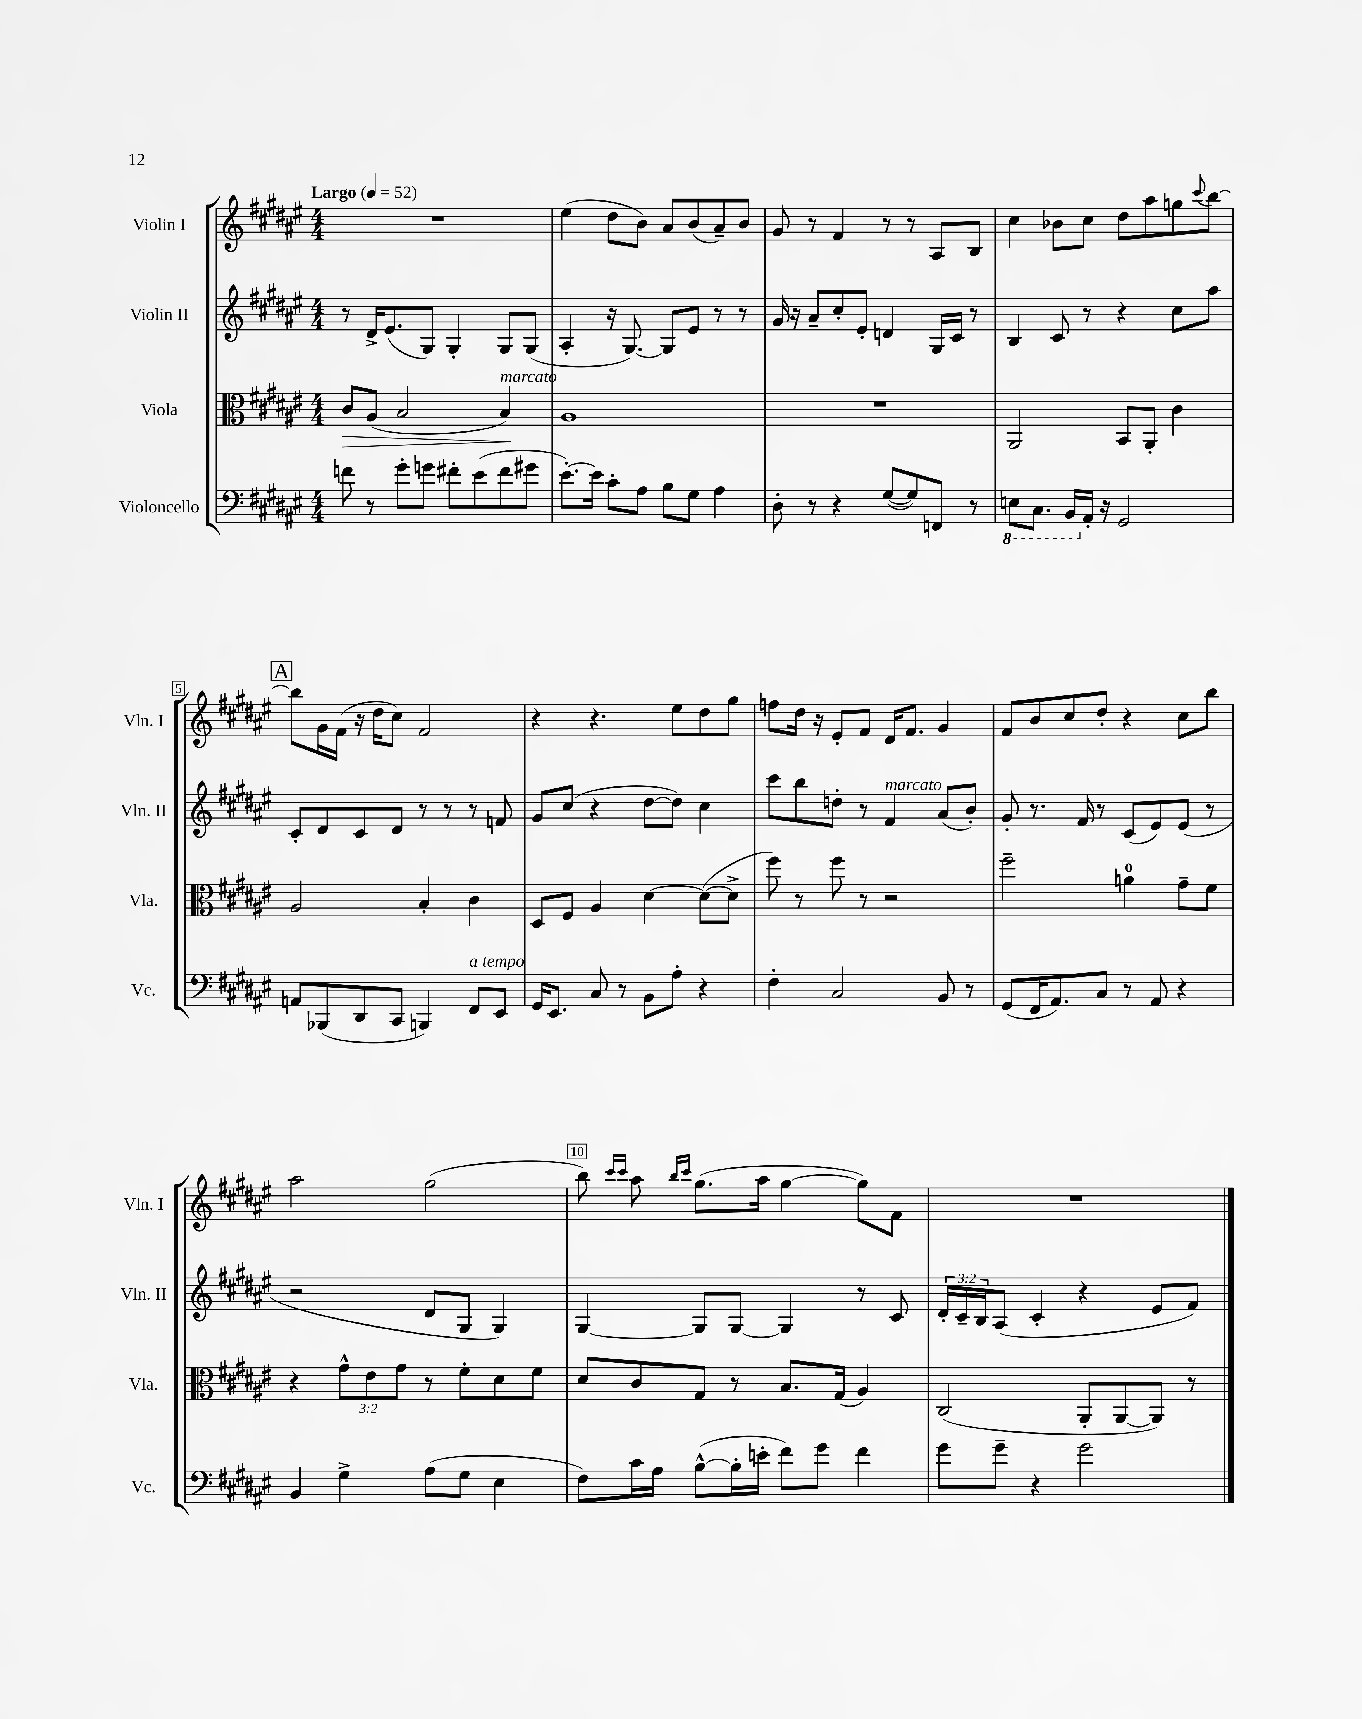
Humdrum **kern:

**kern	**kern	**kern	**kern
*staff4	*staff3	*staff2	*staff1
*clefF4	*clefC3	*clefG2	*clefG2
*k[f#c#g#d#a#e#]	*k[f#c#g#d#a#e#]	*k[f#c#g#d#a#e#]	*k[f#c#g#d#a#e#]
*M4/4	*M4/4	*M4/4	*M4/4
*MM52	*MM52	*MM52	*MM52
8f	8c#	8r	1r
8r	(8A#	16d#^	.
.	.	(8.e#	.
8g#'	2B	.	.
8g	.	8G#)	.
8f#'	.	4G#'	.
(8e#	.	.	.
8f#	4B)	8G#	.
8g#	.	(8G#	.
=	=	=	=
[8.e#')	1A#	4A#'	(4ee#
16e#]	.	.	.
8c#'	.	16r	8dd#
.	.	[8.G#)	.
8A#	.	.	8b)
8B	.	8G#]	8a#
8G#	.	8e#	(8b
4A#	.	8r	8a#~)
.	.	8r	8b
=	=	=	=
8D#'	1r	16g#	8g#
.	.	16r	.
8r	.	8a#~	8r
4r	.	8cc#'	4f#
.	.	8e#'	.
([8G#	.	4d	8r
8G#])	.	.	8r
8FF	.	16G#	8A#
.	.	16c#	.
8r	.	8r	8B
=	=	=	=
8EE	2AA#	4B	4cc#
8.CC#	.	.	.
.	.	8c#	8b-
16BBB	.	.	.
16AA#'	.	8r	8cc#
16r	.	.	.
2GG#	8BB	4r	8dd#
.	8AA#'	.	8aa#
.	4c#	8cc#	8gg
.	.	.	8qqccc#
.	.	8aa#	[8bb
=	=	=	=
8AA	2A#	8c#'	8bb]
(8BBB-	.	8d#	16g#
.	.	.	(16f#
8DD#	.	8c#	16r
.	.	.	16dd#
8CC#	.	8d#	8cc#)
4BBB)	4B'	8r	2f#
.	.	8r	.
8FF#	4c#	8r	.
8EE#	.	8f	.
=	=	=	=
16GG#	8D#	8g#	4r
8.EE#	.	.	.
.	8F#	(8cc#	.
8C#	4A#	4r	4.r
8r	.	.	.
8BB	[4d#	[8dd#	.
8A#'	.	8dd#])	8ee#
4r	(8d#_	4cc#	8dd#
.	8d#^]	.	8gg#
=	=	=	=
4F#'	8ff#)	8ccc#	8ff
.	8r	8bb	16dd#
.	.	.	16r
2C#	8ff#	8dd'	8e#'
.	8r	8r	8f#
.	2r	4f#	16d#
.	.	.	8.f#
8BB	.	(8a#	4g#
8r	.	8b')	.
=	=	=	=
(8GG#	2ff#~	8g#'	8f#
16FF#	.	8.r	8b
8.AA#)	.	.	.
.	.	.	8cc#
.	.	16f#	.
8C#	.	8r	8dd#'
8r	4a	(8c#	4r
8AA#	.	8e#)	.
4r	8g#~	(8e#	8cc#
.	8f#	8r	8bb
=	=	=	=
4BB	4r	2r	2aa#
4G#^	12g#^^	.	.
.	12e#	.	.
.	12g#	.	.
(8A#	8r	8d#	(2gg#
8G#	8f#'	8G#	.
4E#	8d#	4G#)	.
.	8f#	.	.
=	=	=	=
8F#)	8d#	[4G#	8bb)
.	.	.	16qqccc#
.	.	.	16qqccc#
16c#	8c#	.	8aa#
16A#	.	.	.
.	.	.	16qqbb
.	.	.	16qqccc#
([8B^^	8G#	8G#]	(8.gg#
16B']	8r	[8G#	.
16e'	.	.	16aa#
8f#)	8.B	4G#]	[4gg#
8g#	.	.	.
.	(16G#	.	.
4f#	4A#)	8r	8gg#])
.	.	8c#	8f#
=	=	=	=
8g#	(2C#	24d#'	1r
.	.	24c#~	.
.	.	24B	.
8g#~	.	(8A#	.
4r	.	4c#'	.
2g#	8AA#'	4r	.
.	[8AA#	.	.
.	8AA#])	8e#	.
.	8r	8f#)	.
==	==	==	==
*-	*-	*-	*-
